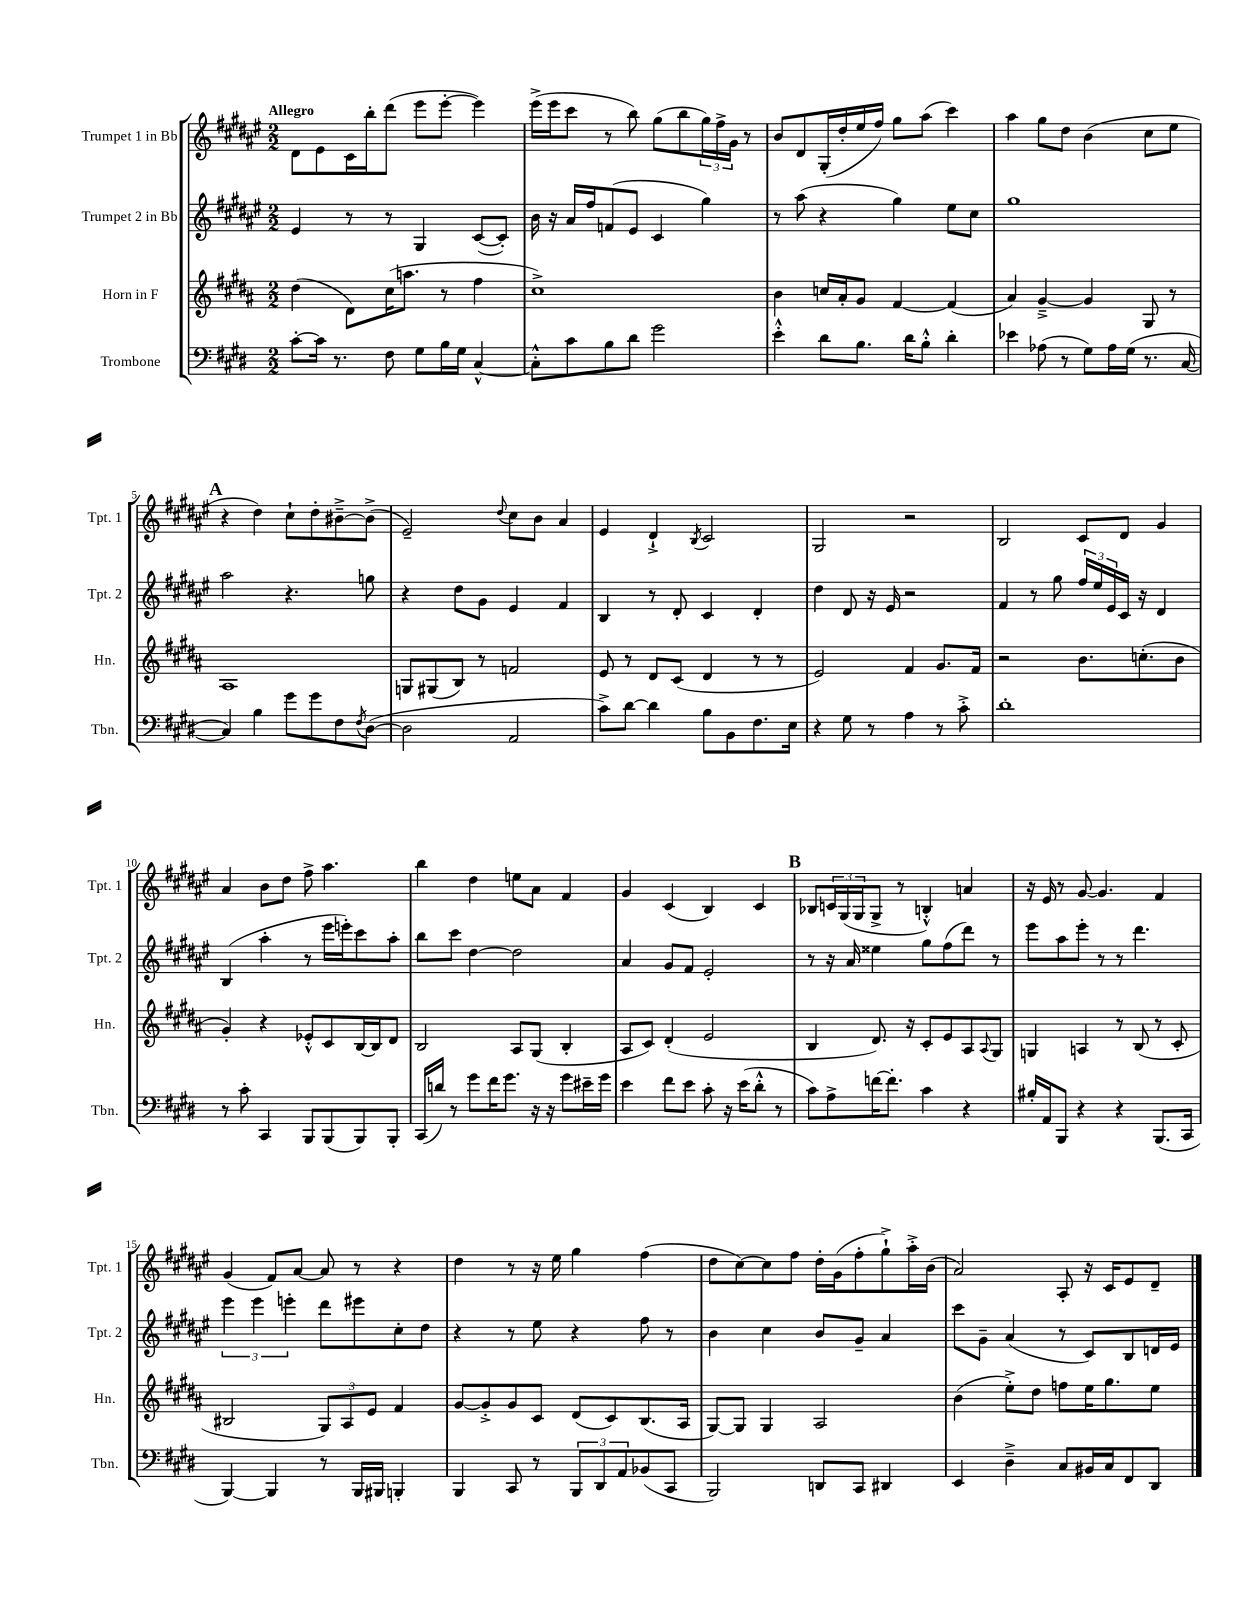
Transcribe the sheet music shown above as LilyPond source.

<<
\new StaffGroup <<
\new Staff = "s0" \with { instrumentName = "Trumpet 1 in Bb" shortInstrumentName = "Tpt. 1" } {
    \clef treble \key fis \major \numericTimeSignature \time 2/2 \tempo "Allegro"
    dis'8 eis'8 cis'16 b''16-. dis'''8( eis'''8 eis'''8~-. eis'''4) |
    eis'''16->( eis'''16 cis'''8 r8 b''8) gis''8( b''8 \tuplet 3/2 { gis''16) fis''16-> gis'16 } r8 |
    b'8 dis'8 gis16-.( dis''16-. eis''16 fis''16) gis''8 ais''8( cis'''4) |
    ais''4 gis''8 dis''8 b'4( cis''8 eis''8 |
    \mark \markup { \bold "A" } r4 dis''4) cis''8-! dis''8-. bis'8~---> bis'8->( |
    eis'2--) \appoggiatura { dis''8 } cis''8 b'8 ais'4 |
    eis'4 dis'4-!-> \acciaccatura { b8 } cis'2 |
    gis2 r2 |
    b2 cis'8 dis'8 gis'4 |
    ais'4 b'8 dis''8 fis''8-> ais''4. |
    b''4 dis''4 e''8 ais'8 fis'4 |
    gis'4 cis'4( b4) cis'4 |
    \mark \markup { \bold "B" } bes8 \tuplet 3/2 { c'16 gis16( gis16 } gis8-> r8 b4-.-^) a'4 |
    r16 eis'16 r8 gis'8~ gis'4. fis'4 |
    gis'4( fis'8) ais'8~ ais'8 r8 r4 |
    dis''4 r8 r16 eis''16 gis''4 fis''4( |
    dis''8 cis''8~) cis''8 fis''8 dis''16-. gis'16( fis''8-. gis''8-!->) ais''16-.-> b'16( |
    ais'2) ais8-. r16 cis'16 eis'8 dis'8-- \bar "|." |
}
\new Staff = "s1" \with { instrumentName = "Trumpet 2 in Bb" shortInstrumentName = "Tpt. 2" } {
    \clef treble \key fis \major \numericTimeSignature \time 2/2
    eis'4 r8 r8 gis4 cis'8~( cis'8-.) |
    b'16 r16 ais'16 fis''16 f'8( eis'8 cis'4 gis''4) |
    r8 ais''8( r4 gis''4) eis''8 cis''8 |
    gis''1 |
    \mark \markup { \bold "A" } ais''2 r4. g''8 |
    r4 dis''8 gis'8 eis'4 fis'4 |
    b4 r8 dis'8-. cis'4 dis'4-. |
    dis''4 dis'8 r16 eis'16 r2 |
    fis'4 r8 gis''8 \tuplet 3/2 { fis''16 eis''16 eis'16 } cis'16 r16 dis'4 |
    b4( ais''4-. r8 eis'''16 e'''16-.) cis'''8 ais''8-. |
    b''8 cis'''8 dis''4~ dis''2 |
    ais'4 gis'8 fis'8 eis'2-. |
    \mark \markup { \bold "B" } r8 r16 ais'16 eisis''4 gis''8 fis''8( dis'''8) r8 |
    eis'''8 ais''8 eis'''8-. r8 r8 dis'''4. |
    \tuplet 3/2 { eis'''4 eis'''4 e'''4-. } dis'''8 eis'''8 cis''8-. dis''8 |
    r4 r8 eis''8 r4 fis''8 r8 |
    b'4 cis''4 b'8 gis'8-- ais'4 |
    cis'''8 gis'8-- ais'4( r8 cis'8) b8 d'16 eis'16 \bar "|." |
}
\new Staff = "s2" \with { instrumentName = "Horn in F" shortInstrumentName = "Hn." } {
    \clef treble \key b \major \numericTimeSignature \time 2/2
    dis''4( dis'8) cis''16( a''8. r8 fis''4 |
    cis''1->) |
    b'4 c''16 ais'16-. gis'8 fis'4~ fis'4( |
    ais'4) gis'4~---> gis'4 gis8 r8 |
    \mark \markup { \bold "A" } ais1 |
    g8 gis8( b8) r8 f'2 |
    e'8 r8 dis'8 cis'8( dis'4 r8 r8 |
    e'2) fis'4 gis'8. fis'16 |
    r2 b'8. c''8.-.( b'8 |
    gis'4-.) r4 ees'8-.-^ cis'8 b16~ b16 dis'8 |
    b2 ais8 gis8( b4-. |
    ais8 cis'8) dis'4-.( e'2 |
    \mark \markup { \bold "B" } b4 dis'8.) r16 cis'8-. e'8 ais8 \appoggiatura { ais8 } gis8 |
    g4 a4 r8 b8( r8 cis'8-. |
    bis2 \tuplet 3/2 { gis8) ais8 e'8 } fis'4 |
    gis'8~ gis'8-.-> gis'8 cis'8 dis'8( cis'8) b8.( ais16 |
    gis8~) gis8 gis4 ais2 |
    b'4( e''8-.->) dis''8 f''8 e''16 gis''8. e''8 \bar "|." |
}
\new Staff = "s3" \with { instrumentName = "Trombone" shortInstrumentName = "Tbn." } {
    \clef bass \key e \major \numericTimeSignature \time 2/2
    cis'8~-. cis'16 r8. fis8 gis8 b16 gis16 cis4~-^ |
    cis8-.-^ cis'8 b8 dis'8 gis'2 |
    e'4-.-^ dis'8 b8. dis'16 b8-.-^ dis'4-. |
    ees'4 aes8( r8 gis8) aes16 gis16( r8. cis16~ |
    \mark \markup { \bold "A" } cis4) b4 gis'8 gis'8 fis8 \acciaccatura { fis8 } dis8~( |
    dis2 a,2 |
    cis'8->) dis'8~ dis'4 b8 b,8 fis8. e16 |
    r4 gis8 r8 a4 r8 cis'8-.-> |
    dis'1-. |
    r8 cis'8-. cis,4 b,,8 b,,8( b,,8) b,,8-. |
    cis,16( d'16) r8 gis'8 fis'16 gis'8. r16 r16 gis'8 eis'16-- gis'16 |
    e'4 fis'8 e'8 cis'8-. r16 e'16( dis'8-.-^ r8 |
    \mark \markup { \bold "B" } cis'8) a8-> f'16~ f'8.-. cis'4 r4 |
    bis16-. a,16 b,,8 r4 r4 b,,8.( cis,16 |
    b,,4~) b,,4 r8 b,,16 bis,,16 b,,4-. |
    b,,4 cis,8 r8 \tuplet 3/2 { b,,8 dis,8 a,8 } bes,8( cis,8 |
    b,,2) d,8 cis,8 dis,4 |
    e,4 dis4---> cis8 bis,16 cis16 fis,8 dis,8 \bar "|." |
}
>>
>>
